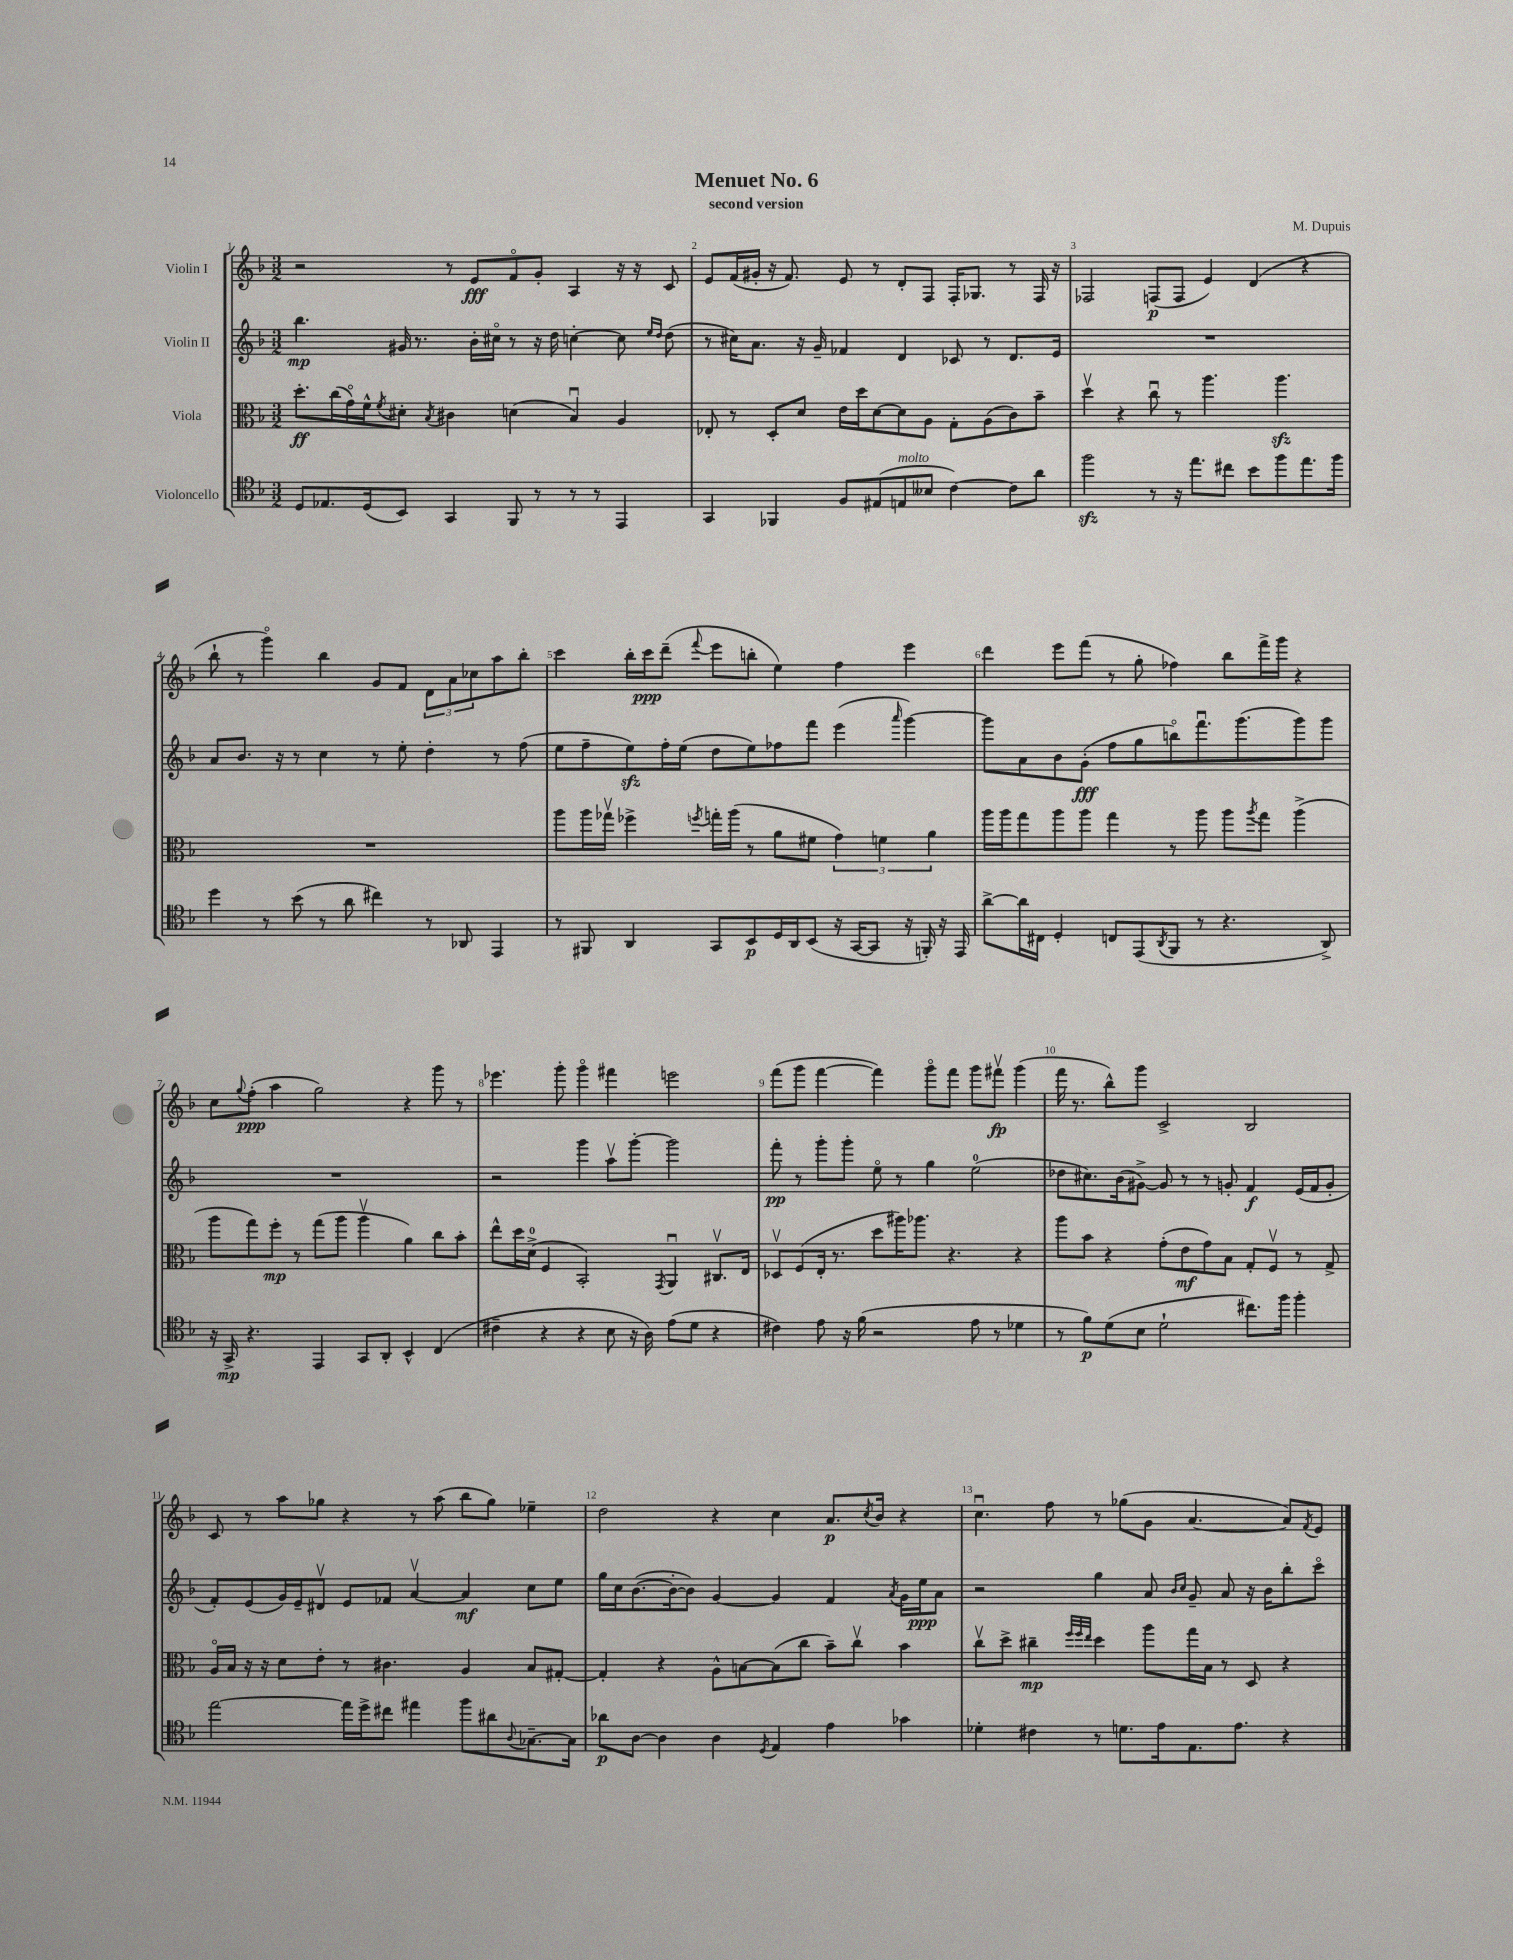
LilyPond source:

\header { title = "Menuet No. 6" composer = "M. Dupuis" subtitle = "second version" }
<<
\new StaffGroup <<
\new Staff = "s0" \with { instrumentName = "Violin I" } {
    \clef treble \key f \major \numericTimeSignature \time 3/2
    r2 r8 e'8\fff f'8\flageolet g'8-. a4 r16 r16 c'8 |
    e'8 f'16( gis'16-. r16 f'8.) e'8 r8 d'8-. f8 f16-. ges8. r8 f16 r16 |
    fes2 f8\p( f8 e'4) d'4( r4 |
    bes''8-! r8 g'''4\flageolet) bes''4 g'8 f'8 \tuplet 3/2 { d'8 a'8 ces''8 } a''8 bes''8-. |
    c'''4 bes''16-. c'''16\ppp d'''8--( \appoggiatura { f'''8 } e'''8 b''8-. e''4) f''4 e'''4 |
    d'''4 e'''8 f'''8( r8 g''8-. fes''4) bes''8 f'''16-> g'''16 r4 |
    c''8 \appoggiatura { g''8 } f''8-.\ppp( a''4 g''2) r4 g'''8 r8 |
    ees'''4. g'''8-. g'''4\flageolet fis'''4 e'''2 |
    f'''8( g'''8 f'''4~ f'''4) g'''8\flageolet f'''8 g'''8 fis'''8\upbow\fp g'''4( |
    f'''16 r8. bes''8-^) g'''8 c'2-> bes2 |
    c'8 r8 a''8 ges''8 r4 r8 a''8( bes''8 ges''8) ees''4-- |
    d''2 r4 c''4 a'8.\p \acciaccatura { c''8 } bes'16 r4 |
    c''4.\downbow f''8 r8 ges''8( g'8 a'4.~ a'8) \acciaccatura { f'8 } e'8 \bar "|." |
}
\new Staff = "s1" \with { instrumentName = "Violin II" } {
    \clef treble \key f \major \numericTimeSignature \time 3/2
    bes''4.\mp gis'16 r8. bes'16-. cis''16\flageolet r8 r16 d''16 c''4~-. c''8 \grace { e''16 d''16 } d''8( |
    r8 cis''16) a'8. r16 g'16-- fes'4 d'4 ces'8 r8 d'8. e'16 |
    R1. |
    a'8 bes'8. r16 r8 c''4 r8 e''8-. d''4-. r8 f''8( |
    e''8 f''8-- e''8\sfz) f''16-. e''16( d''8 e''8) fes''8 f'''8 e'''4( \grace { a'''16 } g'''4~) |
    g'''8 a'8 bes'8 g'8-.\fff( f''8 g''8 b''8\flageolet) f'''8.\downbow g'''8.( g'''8) g'''8 |
    R1. |
    r2 g'''4 a''8\upbow g'''8~-. g'''2 |
    f'''8-.\pp r8 g'''8-. g'''8-. e''8\flageolet r8 g''4 e''2-0( |
    des''8 cis''8.) bes'16( gis'8~->) gis'8 r8 r8 g'8-. f'4\f e'16( f'16 g'8-. |
    f'8-.) e'8( g'16) e'16-- dis'8\upbow e'8 fes'8 a'4~\upbow a'4\mf c''8 e''8 |
    g''16 c''16 bes'8.~( bes'16~-. bes'8) g'4~ g'4 f'4 \acciaccatura { a'8 } g'16 e''16\ppp a'8 |
    r2 g''4 a'8 \grace { bes'16 c''16 } g'8-- a'8 r16 bes'16 bes''8-. c'''8\flageolet \bar "|." |
}
\new Staff = "s2" \with { instrumentName = "Viola" } {
    \clef alto \key f \major \numericTimeSignature \time 3/2
    d''8.-.\ff c''16( g'16\flageolet) f'16-^ \acciaccatura { f'8 } dis'8-. \acciaccatura { bes8 } cis'4 d'4( bes4\downbow) a4 |
    ees8-. r8 d8-. d'8 e'16 d''16 d'8~ d'8 a8 g8-. a8( c'8) bes'8-- |
    d''4\upbow r4 c''8\downbow r8 a''4. a''4.\sfz |
    R1. |
    a''8 a''16 ges''16\upbow fes''4-> \acciaccatura { f''8 } g''16-. a''16( r8 a'8 fis'8 \tuplet 3/2 { g'4) f'4 a'4 } |
    a''16 a''16 g''8 a''8 a''8 g''4 r8 a''8 a''8 \acciaccatura { a''8 } g''8 a''4->( |
    a''8 g''8) f''8-.\mp r8 g''8( a''8 a''4\upbow a'4) c''8 bes'8-. |
    e''8-^ d''16 d'16-0->( f4 bes,2-.) \acciaccatura { g,8 } a,4\downbow cis8.\upbow e16 |
    des8\upbow f8( e16-. r8. d''8 ais''16) aes''8. r4. r4 |
    a''8 bes'8 r4 g'8-.( e'8\mf g'8) bes8 g8-. f8\upbow r8 g8-> |
    a16\flageolet bes16 r16 r16 d'8 e'8-. r8 cis'4. a4 bes8 gis8~-. |
    gis4-. r4 a8-^ b8~ b8( c''8 bes'8--) c''8\upbow bes'4 |
    c''8\upbow d''8-> cis''4--\mp \grace { f''32 f''32 e''32 } d''4 a''8 g''16 bes16 r8 d8 r4 \bar "|." |
}
\new Staff = "s3" \with { instrumentName = "Violoncello" } {
    \clef tenor \key f \major \numericTimeSignature \time 3/2
    d8 ees8. d16( bes,8) g,4 f,8 r8 r8 r8 e,4 |
    g,4 fes,4 f8 eis8( e8^\markup { \italic "molto" } beses8 c'4~) c'8 a'8 |
    f''2\sfz r8 r16 e''8. cis''8 bes'8 f''8 e''8. f''16 |
    d''4 r8 bes'8( r8 a'8 cis''4) r8 aes,8 e,4 |
    r8 fis,8 a,4 g,8 bes,8\p d16 a,16 bes,8( r16 g,16~ g,8 r16 f,16-.) r16 e,16 |
    a'8~-> a'16 cis16 d4-. c8 e,8( \acciaccatura { a,8 } f,8 r8 r4. a,8->) |
    r16 g,16->\mp r4. e,4 g,8 a,8-. bes,4-^ c4( |
    cis'4-- r4 r4 bes8 r16 a16) e'8( d'8 r4 |
    cis'4) e'8 r16 f'16( r2 e'8 r8 des'4 |
    r8 f'8\p) d'8( bes8 d'2-! cis''8.) f''16 f''4-. |
    e''2~ e''16 d''16-> cis''8 eis''4 f''8 ais'8 \appoggiatura { a8 } ges8.~-- ges16 |
    aes'8\p a8~ a4 a4 \acciaccatura { d8 } e4 e'4 ges'4 |
    des'4-. cis'4 r8 d'8. e'16 e8. e'8. r4 \bar "|." |
}
>>
>>
\layout { \context { \Score \override BarNumber.break-visibility = ##(#f #t #t) barNumberVisibility = #all-bar-numbers-visible } }
